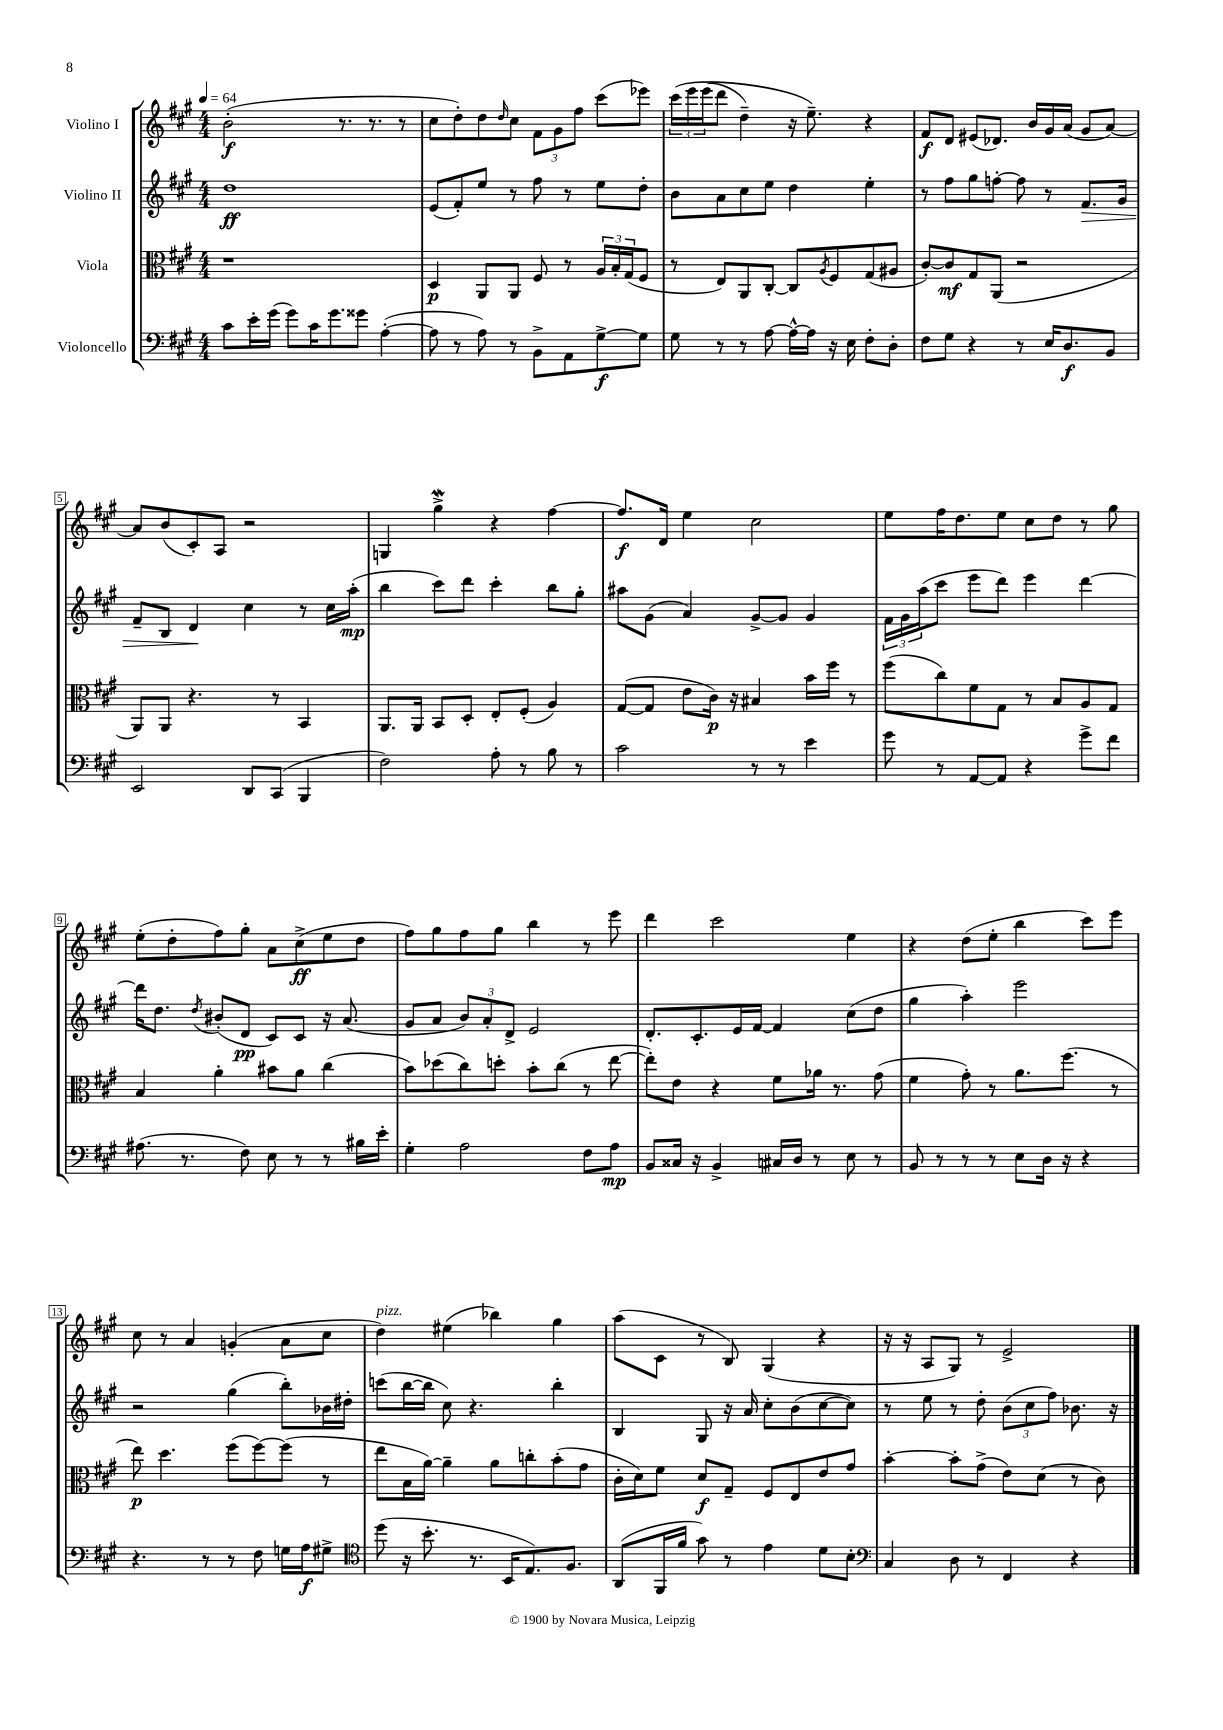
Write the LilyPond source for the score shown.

<<
\new StaffGroup <<
\new Staff = "s0" \with { instrumentName = "Violino I" } {
    \clef treble \key a \major \numericTimeSignature \time 4/4 \tempo 4 = 64
    b'2-.\f( r8. r8. r8 |
    cis''8 d''8-.) d''8 \grace { d''16 } cis''8 \tuplet 3/2 { fis'8 gis'8 fis''8 } cis'''8( ees'''8) |
    \tuplet 3/2 { cis'''16\( e'''16 e'''16( } d'''8 d''4--) r16 e''8.--\) r4 |
    fis'8\f d'8 eis'8( des'8.) b'16 gis'16 a'16( gis'8 a'8~) |
    a'8 b'8( cis'8-.) a8 r2 |
    g4 gis''4->\mordent r4 fis''4~ |
    fis''8.\f d'16 e''4 cis''2 |
    e''8 fis''16 d''8. e''8 cis''8 d''8 r8 gis''8 |
    e''8-.( d''8-. fis''8) gis''8-. a'8 cis''8->\ff( e''8 d''8 |
    fis''8) gis''8 fis''8 gis''8 b''4 r8 e'''8 |
    d'''4 cis'''2 e''4 |
    r4 d''8( e''8-. b''4 cis'''8) e'''8 |
    cis''8 r8 a'4 g'4-.( a'8 cis''8 |
    d''4^\markup { \italic "pizz." }) eis''4( bes''4) gis''4 |
    a''8( cis'8 r8 b8) gis4( r4 |
    r16 r16 a8 gis8) r8 e'2-> \bar "|." |
}
\new Staff = "s1" \with { instrumentName = "Violino II" } {
    \clef treble \key a \major \numericTimeSignature \time 4/4
    d''1\ff |
    e'8( fis'8-.) e''8 r8 fis''8 r8 e''8 d''8-. |
    b'8 a'8 cis''8 e''8 d''4 e''4-. |
    r8 fis''8 gis''8 f''8~-. f''8 r8 fis'8.\> gis'16 |
    fis'8-- b8 d'4\! cis''4 r8 cis''16 a''16-.\mp( |
    b''4 cis'''8) d'''8 cis'''4-. b''8 gis''8-. |
    ais''8 gis'8( a'4) gis'8~-> gis'8 gis'4 |
    \tuplet 3/2 { fis'16 gis'16 a''16( } cis'''8 e'''8 d'''8) e'''4 d'''4~ |
    d'''16 d''8. \acciaccatura { d''8 } bis'8-.( d'8\pp cis'8) cis'8 r16 a'8.( |
    gis'8 a'8 \tuplet 3/2 { b'8) a'8-. d'8-> } e'2 |
    d'8.-. cis'8.-. e'16 fis'16~ fis'4 cis''8( d''8 |
    gis''4 a''4-.) e'''2 |
    r2 gis''4( b''8-.) bes'16 dis''16-. |
    c'''8( b''16~ b''16 cis''8) r4. b''4-. |
    b4 gis8 r16 a'16 cis''8-. b'8( cis''8~ cis''8) |
    r8 e''8 r8 d''8-. \tuplet 3/2 { b'8( cis''8 fis''8) } bes'8. r16 \bar "|." |
}
\new Staff = "s2" \with { instrumentName = "Viola" } {
    \clef alto \key a \major \numericTimeSignature \time 4/4
    r1 |
    d4\p a,8 a,8 fis8 r8 \tuplet 3/2 { a16 b16-. gis16( } fis8 |
    r8 e8) a,8 cis8~-. cis8 \acciaccatura { a8 } fis8 gis8( ais8 |
    cis'8~-.) cis'8\mf gis8 a,8( r2 |
    a,8) a,8 r4. r8 b,4 |
    a,8. a,16 b,8 d8-. e8-. fis8-.( a4) |
    gis8~( gis8 e'8 cis'16\p) r16 bis4 b'16 fis''16 r8 |
    fis''8( cis''8) fis'8 gis8 r8 b8 a8 gis8 |
    b4 a'4-. bis'8 a'8 cis''4( |
    b'8) des''8( cis''8) d''8-. b'8-. cis''8( r8 e''8~ |
    e''8-.) e'8 r4 fis'8 aes'16 r8. gis'8( |
    fis'4 gis'8-.) r8 a'8. fis''8.( r8 |
    e''8\p) d''4. fis''8( fis''8~) fis''8( r8 |
    e''8 b16 a'16~) a'4-- a'8 c''8-. b'8-.( gis'8 |
    cis'16-. d'16) fis'8 d'8\f gis8-- fis8 e8 e'8 gis'8 |
    b'4~-. b'8-. gis'8->( e'8) d'8( r8 cis'8) \bar "|." |
}
\new Staff = "s3" \with { instrumentName = "Violoncello" } {
    \clef bass \key a \major \numericTimeSignature \time 4/4
    cis'8 e'16-. gis'16( gis'8) cis'16 gis'8. gisis'8 a4~-.( |
    a8 r8 a8) r8 b,8-> a,8 gis8~->\f gis8 |
    gis8 r8 r8 a8~ a16~-^ a16 r16 e16 fis8-. d8-. |
    fis8 gis8 r4 r8 e16 d8.\f b,8 |
    e,2 d,8 cis,8( b,,4 |
    fis2) a8-. r8 b8 r8 |
    cis'2 r8 r8 e'4 |
    gis'8 r8 a,8~ a,8 r4 gis'8-> fis'8 |
    ais8.( r8. fis8) e8 r8 r8 bis16 e'16-. |
    gis4-. a2 fis8 a8\mp |
    b,8 cisis16 r16 b,4-> cis16 d16 r8 e8 r8 |
    b,8 r8 r8 r8 e8 d16 r16 r4 |
    r4. r8 r8 fis8 g16 a16\f gis8-> |
    \clef tenor d''8( r16 b'8.-. r8. b,16 e8.) fis8. |
    a,8( fis,16 fis'16 gis'8) r8 e'4 d'8 b8-. |
    \clef bass cis4 d8 r8 fis,4 r4 \bar "|." |
}
>>
>>
\layout { \context { \Score \override BarNumber.stencil = #(make-stencil-boxer 0.1 0.3 ly:text-interface::print) } }
